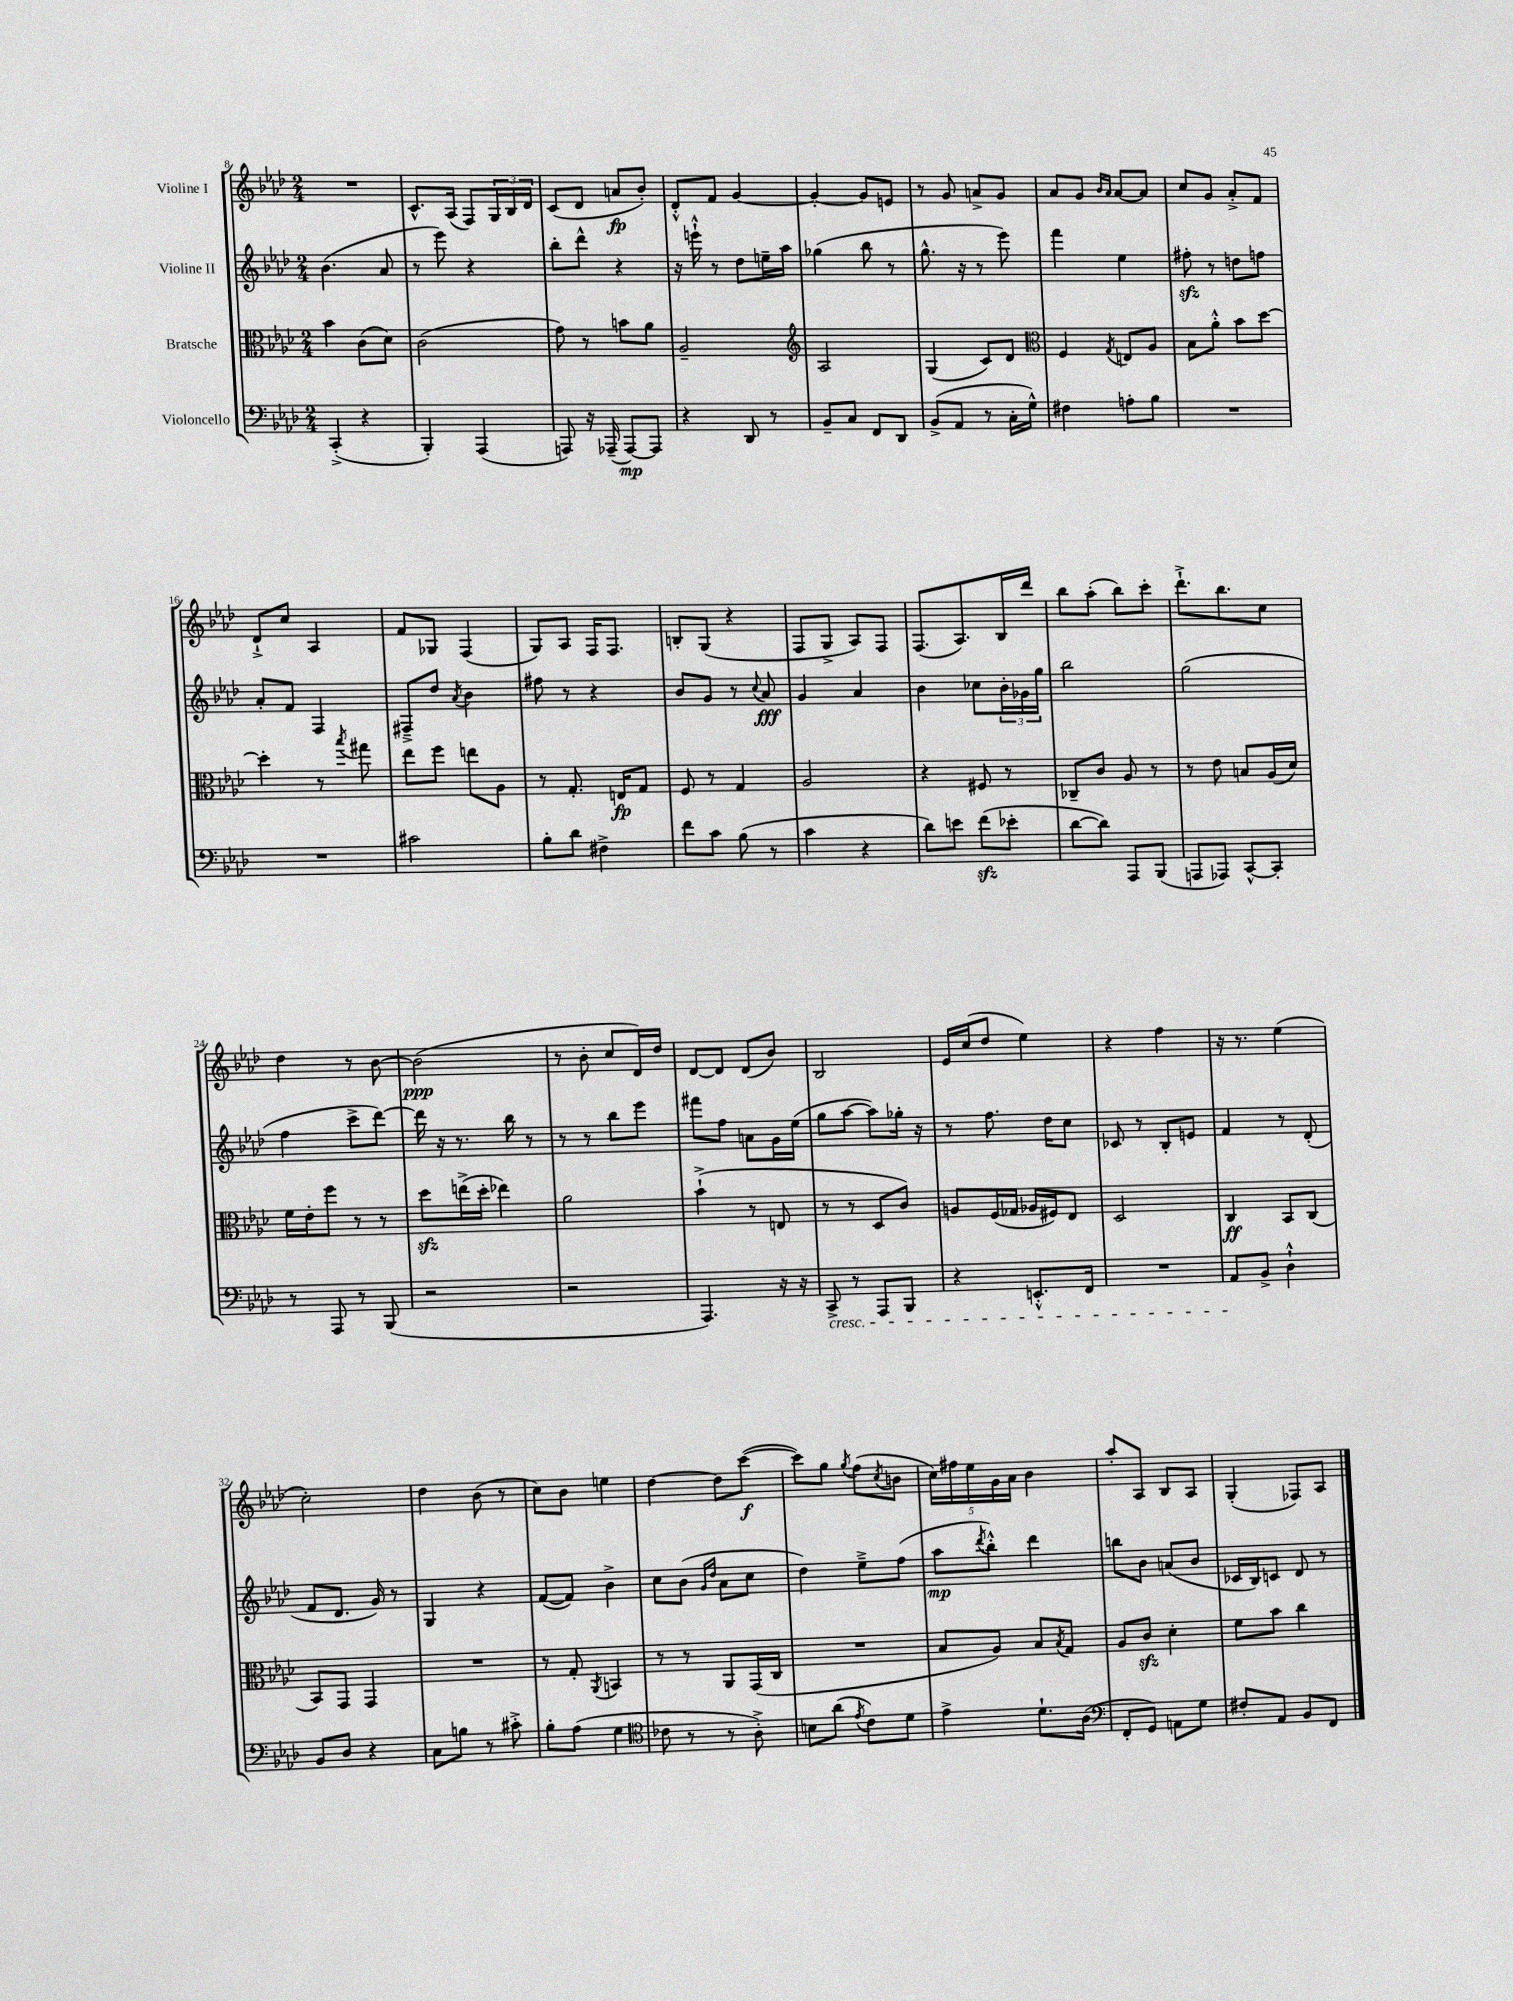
<<
\new StaffGroup <<
\new Staff = "s0" \with { instrumentName = "Violine I" } {
    \clef treble \key aes \major \numericTimeSignature \time 2/4
    R2 |
    c'8.-^ aes16( f8) \tuplet 3/2 { g16 bes16 des'16 } |
    c'8( des'8 a'8\fp bes'8-.) |
    des'8-.-^ f'8 g'4~ |
    g'4~-. g'8 e'8 |
    r8 g'8 a'8-> g'8 |
    aes'8 g'8 \grace { bes'16 aes'16 } aes'8~ aes'8 |
    c''8 g'8 aes'8-.-> f'8 |
    des'8-!-> c''8 aes4 |
    f'8 ges8 f4( |
    g8) aes8 f16 f8. |
    b8-. g8( r4 |
    f8 g8-> aes8) f8 |
    f8.( aes8.) bes16 des'''16 |
    bes''8 aes''8-.( bes''8) c'''8-. |
    des'''8.-!-> bes''8. c''8 |
    des''4 r8 bes'8~ |
    bes'2\ppp( |
    r8 bes'8-. c''8 des'16) des''16 |
    des'8~ des'8 des'8( bes'8) |
    bes2 |
    ees'16 c''16( des''8 ees''4) |
    r4 f''4 |
    r16 r8. ees''4( |
    c''2-.) |
    des''4 bes'8( r8 |
    c''8) bes'8 e''4 |
    des''4~ des''8 c'''8~\f( |
    c'''8) g''8 \acciaccatura { g''8 } f''8( \acciaccatura { c''8 } b'8 |
    \tuplet 5/4 { c''16) fis''16 ees''16 g'16 aes'16 } bes'4 |
    aes''8-. aes8 bes8 aes8 |
    g4-.( fes8) aes8 \bar "|." |
}
\new Staff = "s1" \with { instrumentName = "Violine II" } {
    \clef treble \key aes \major \numericTimeSignature \time 2/4
    bes'4.( aes'8 |
    r8 ees'''8) r4 |
    bes''8-. des'''8-^ r4 |
    r16 e'''16-!-^ r8 des''8 e''16-- aes''16 |
    ges''4( bes''8 r8 |
    g''8.-^ r16 r8 ees'''8) |
    f'''4 ees''4 |
    fis''8-.\sfz r8 d''8 f''8 |
    aes'8-. f'8 f4 |
    fis8---> des''8 \acciaccatura { aes'8 } bes'4 |
    fis''8 r8 r4 |
    bes'8 g'8 r8 \appoggiatura { c''8 } aes'8\fff |
    g'4 aes'4 |
    bes'4 ces''8 \tuplet 3/2 { bes'16-. ges'16 g''16 } |
    bes''2 |
    g''2( |
    f''4 c'''8-> des'''8~) |
    des'''16 r16 r8. bes''16 r8 |
    r8 r8 bes''8 ees'''8 |
    fis'''8 f''8 a'8 g'16 ees''16( |
    g''8 aes''8~ aes''8) ges''16-. r16 |
    r8 f''8. des''16 c''8 |
    ces'8 r8 bes8-. e'8 |
    f'4 r8 des'8-.( |
    f'8 des'8. g'16) r8 |
    g4 r4 |
    f'8~( f'8) bes'4-> |
    c''8 bes'8( \grace { g'16 des''16 } aes'8 c''8 |
    des''4) ees''8---> f''8( |
    aes''8\mp \acciaccatura { des'''8 } bes''8-.-^) des'''4 |
    b''8 bes'8 a'8( bes'8 |
    ces'16 bes16) c'8 des'8 r8 \bar "|." |
}
\new Staff = "s2" \with { instrumentName = "Bratsche" } {
    \clef alto \key aes \major \numericTimeSignature \time 2/4
    bes'4 c'8( des'8) |
    c'2( |
    g'8) r8 b'8 aes'8 |
    aes2-- |
    \clef treble aes2 |
    g4( c'8) des'8 |
    \clef alto f4 \acciaccatura { g8 } e8 aes8 |
    bes8 aes'8-.-^ bes'8 des''8~ |
    des''4-. r8 \acciaccatura { bes''8 } gis''8 |
    ees''8 f''8 e''8 aes8 |
    r8 g8.-. e16\fp g8 |
    f8 r8 g4 |
    aes2 |
    r4 fis8 r8 |
    ces8-- c'8 aes8 r8 |
    r8 ees'8 b8 aes16( des'16) |
    f'16 ees'16-. f''8 r8 r8 |
    des''8\sfz e''16->( des''16-. ees''4) |
    aes'2 |
    bes'4-!->( r8 e8 |
    r8 r8 des8 c'8) |
    a8 f16( ges16 aes16 fis16) ees8 |
    des2 |
    c4\ff bes,8 c8( |
    bes,8) g,8 g,4 |
    R2 |
    r8 g8-. \acciaccatura { aes,8 } b,4 |
    r8 r8 aes,8 g,16( c16 |
    R2 |
    bes8 aes8) bes8 \acciaccatura { bes8 } g8 |
    aes8 c'8\sfz des'4-. |
    f'8 bes'8 c''4 \bar "|." |
}
\new Staff = "s3" \with { instrumentName = "Violoncello" } {
    \clef bass \key aes \major \numericTimeSignature \time 2/4
    c,4-.->( r4 |
    bes,,4-.) aes,,4( |
    a,,8) r16 aes,,16--( aes,,8~\mp) aes,,8 |
    r4 des,8 r8 |
    bes,8-- c8 f,8 des,8 |
    bes,8->( aes,8 r8 c16-. g16-^) |
    fis4 a8-. bes8 |
    R2 |
    R2 |
    cis'2 |
    bes8-. des'8 fis4-> |
    f'8 c'8 bes8( r8 |
    c'4 r4 |
    des'8) e'8 f'8\sfz( ees'8-. |
    des'8~ des'8) aes,,8 bes,,8( |
    a,,8 aes,,8) c,8~-^ c,8-. |
    r8 aes,,8 r8 bes,,8( |
    r2 |
    r2 |
    aes,,4.) r16 r16 |
    c,8->\cresc r8 aes,,8 bes,,8 |
    r4 e,8.-.-^ f,16 |
    R2 |
    aes,8\! bes,8-> des4-!-^ |
    bes,8 des8 r4 |
    c8 b8 r8 cis'8-.-> |
    bes8-. aes8( g4 |
    \clef tenor ces'8 r8 r8 aes8-.->) |
    b8 aes'8( \acciaccatura { ees'8 } c'8) des'8 |
    ees'4-> des'8.-! aes16( |
    \clef bass f,8-. g,8) a,8 g8 |
    fis8-. aes,8 bes,8 f,8 \bar "|." |
}
>>
>>
\layout { \context { \Score currentBarNumber = #8 } }
